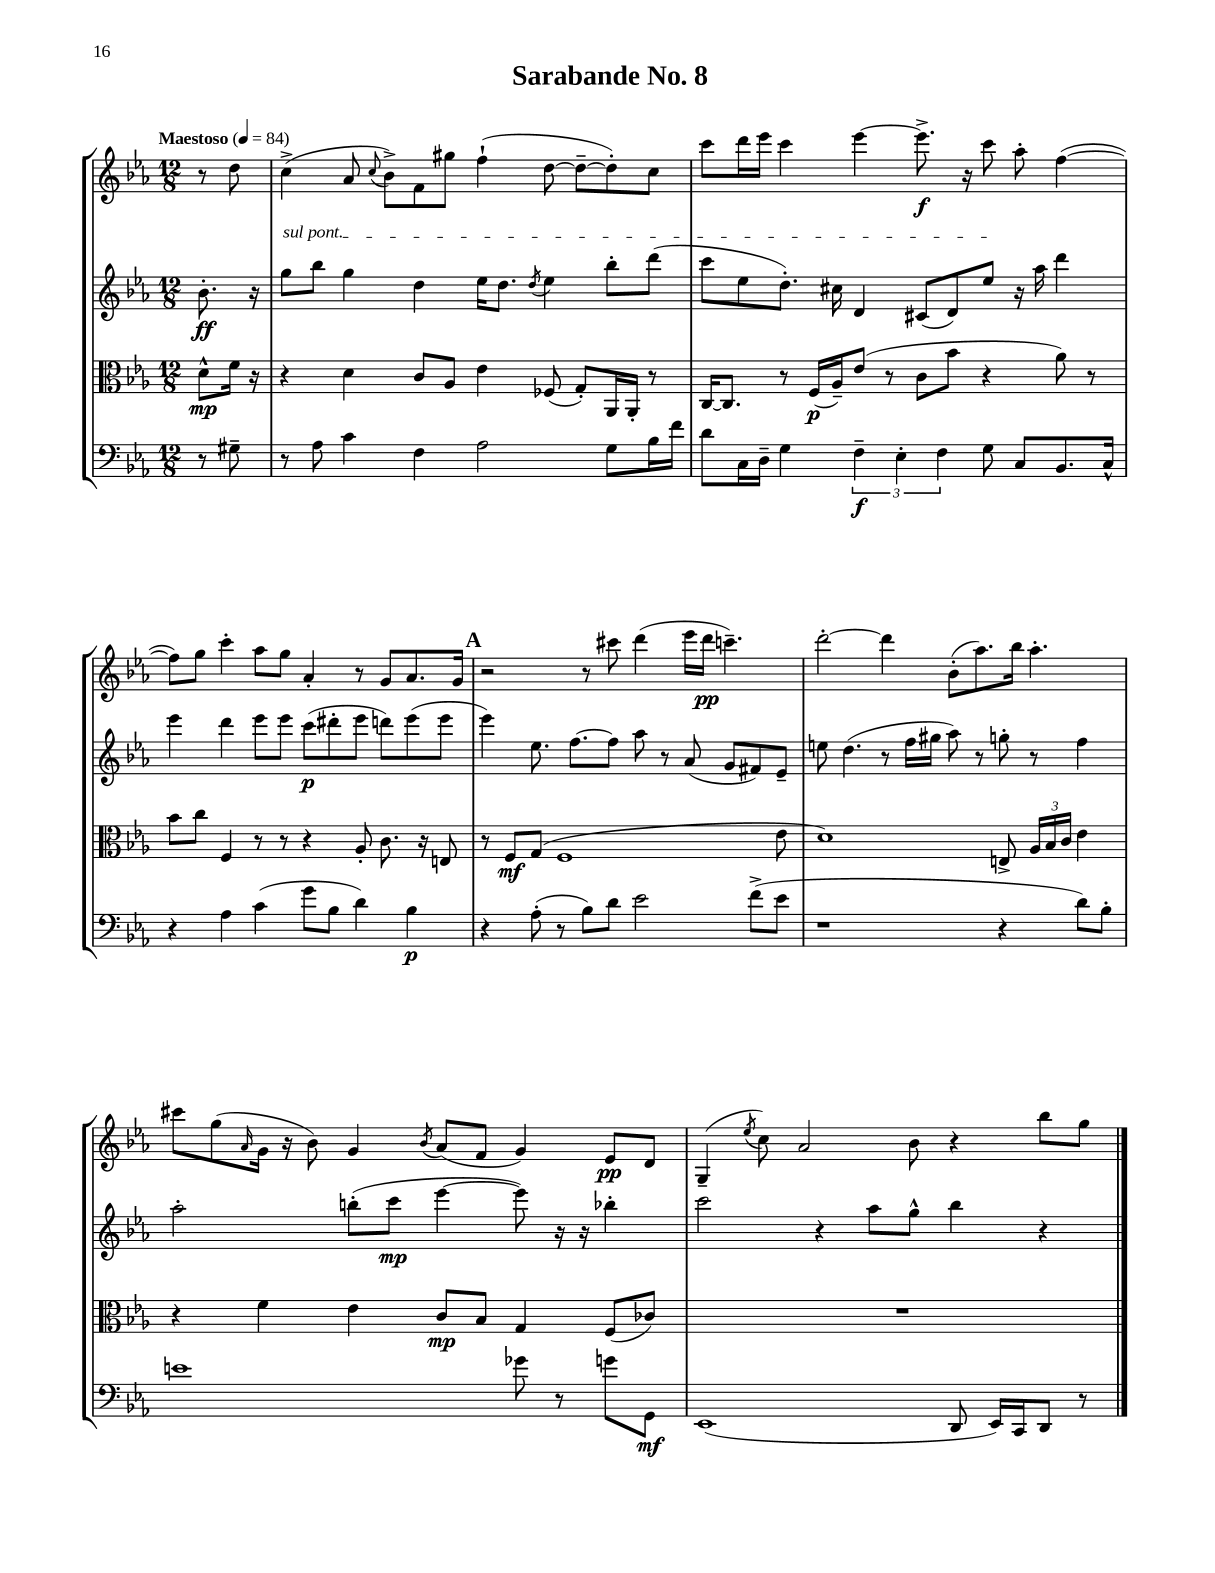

**kern	**dynam	**kern	**dynam	**kern	**dynam	**kern	**dynam
*part4	*part4	*part3	*part3	*part2	*part2	*part1	*part1
*staff4	*staff4	*staff3	*staff3	*staff2	*staff2	*staff1	*staff1
*clefF4	*	*clefC3	*	*clefG2	*	*clefG2	*
*k[b-e-a-]	*	*k[b-e-a-]	*	*k[b-e-a-]	*	*k[b-e-a-]	*
*M12/8	*	*M12/8	*	*M12/8	*	*M12/8	*
*MM84	*	*MM84	*	*MM84	*	*MM84	*
=	=	=	=	=	=	=	=
!	!	!	!	!	!	!LO:TX:a:B:t=Maestoso	!
8r	.	8d^^\L	mp	8.b-'\	ff	8r	.
8G#X~\	.	16f\Jk	.	.	.	8dd\	.
.	.	16r	.	16r	.	.	.
=1	=1	=1	=1	=1	=1	=1	=1
!	!	!	!	!LO:TX:a:i:t=sul pont.	!	!	!
8r	.	4r	.	8gg\L	.	(4cc^\	.
8A-\	.	.	.	8bb-\J	.	.	.
4c\	.	4d\	.	4gg\	.	8a-/	.
.	.	.	.	.	.	8qqcc/	.
.	.	.	.	.	.	8b-^\L)	.
4F\	.	8c/L	.	4dd\	.	8f\	.
.	.	8A-/J	.	.	.	8gg#X\J	.
2A-\	.	4e-\	.	16ee-\KL	.	(4ff`\	.
.	.	.	.	8.dd\J	.	.	.
.	.	.	.	8qdd/	.	.	.
.	.	(8F-X/	.	4ee-\	.	[8dd\	.
.	.	8G'/L)	.	.	.	8dd~\L_	.
8G\L	.	16AA-/L	.	8bb-'\L	.	8dd'\])	.
.	.	16AA-'/JJ	.	.	.	.	.
16B-\L	.	8r	.	(8ddd\J	.	8cc\J	.
16f\JJ	.	.	.	.	.	.	.
=2	=2	=2	=2	=2	=2	=2	=2
8d\L	.	[16C/KL	.	8ccc\L	.	8ccc\L	.
.	.	8.C/J]	.	.	.	.	.
16C\L	.	.	.	8ee-\	.	16ddd\L	.
16D~\JJ	.	.	.	.	.	16eee-\JJ	.
4G\	.	8r	.	8.dd'\J)	.	4ccc\	.
.	.	(16F/LL	p	.	.	.	.
.	.	16A-~/J)	.	16cc#X\	.	.	.
6F~\	f	(8e-/J	.	4d/	.	[4eee-\	.
.	.	8r	.	.	.	.	.
6E-'\	.	.	.	.	.	.	.
.	.	8c\L	.	(8c#X/L	.	8.eee-^\]	f
6F\	.	.	.	.	.	.	.
.	.	8b-\J	.	8d/)	.	.	.
.	.	.	.	.	.	16r	.
8G\	.	4r	.	8ee-/J	.	8ccc\	.
8C/L	.	.	.	16r	.	8aa-'\	.
.	.	.	.	16aa-\	.	.	.
8.BB-/	.	8a-\)	.	4ddd\	.	([4ff\	.
.	.	8r	.	.	.	.	.
16C^^/Jk	.	.	.	.	.	.	.
!!LO:LB:g=z
=3	=3	=3	=3	=3	=3	=3	=3
4r	.	8b-\L	.	4eee-\	.	8ff\L])	.
.	.	8cc\J	.	.	.	8gg\J	.
4A-\	.	4F/	.	4ddd\	.	4ccc'\	.
(4c\	.	8r	.	8eee-\L	.	8aa-\L	.
.	.	8r	.	8eee-\J	.	8gg\J	.
8g\L	.	4r	.	(8ccc\L	p	4a-'/	.
8B-\J	.	.	.	8ddd#X'\	.	.	.
4d\)	.	8A-'/	.	8eee-\J	.	8r	.
.	.	8.c\	.	8dddn\L)	.	8g/L	.
4B-\	p	.	.	(8eee-\	.	8.a-/	.
.	.	16r	.	.	.	.	.
.	.	8En/	.	8eee-\J	.	.	.
.	.	.	.	.	.	16g/Jk	.
!!LO:REH:place=s1:t=A
=4	=4	=4	=4	=4	=4	=4	=4
4r	.	8r	.	4eee-\)	.	2r	.
.	.	8F/L	mf	.	.	.	.
(8A-'\	.	(8G/J	.	8.ee-\	.	.	.
8r	.	1F	.	.	.	.	.
.	.	.	.	[8.ff\L	.	.	.
8B-\L)	.	.	.	.	.	8r	.
8d\J	.	.	.	8ff\J]	.	8ccc#X\	.
2e-\	.	.	.	8aa-\	.	(4ddd\	.
.	.	.	.	8r	.	.	.
.	.	.	.	(8a-/	.	16eee-\LL	.
.	.	.	.	.	.	16ddd\JJ	pp
.	.	.	.	8g/L	.	4.cccn~\)	.
(8f^\L	.	.	.	8f#X/)	.	.	.
8e-\J	.	8e-\	.	8e-~/J	.	.	.
=5	=5	=5	=5	=5	=5	=5	=5
1r	.	1d)	.	8een\	.	[2ddd'\	.
.	.	.	.	(4.dd\	.	.	.
.	.	.	.	8r	.	4ddd\]	.
.	.	.	.	16ff\LL	.	.	.
.	.	.	.	16gg#X\JJ	.	.	.
.	.	.	.	8aa-\)	.	(8b-'\L	.
.	.	.	.	8r	.	8.aa-\)	.
4r	.	8En^/	.	8ggn'\	.	.	.
.	.	.	.	.	.	16bb-\Jk	.
.	.	24A-/LL	.	8r	.	4.aa-'\	.
.	.	24B-/	.	.	.	.	.
.	.	24c/JJ	.	.	.	.	.
8d\L)	.	4e-\	.	4ff\	.	.	.
8B-'\J	.	.	.	.	.	.	.
!!LO:LB:g=z
=6	=6	=6	=6	=6	=6	=6	=6
1en	.	4r	.	2aa-'\	.	8ccc#X\L	.
.	.	.	.	.	.	(8gg\	.
.	.	.	.	.	.	16qqa-/	.
.	.	4f\	.	.	.	16g\Jk	.
.	.	.	.	.	.	16r	.
.	.	.	.	.	.	8b-\)	.
.	.	4e-\	.	(8bbn'\L	.	4g/	.
.	.	.	.	8ccc\J	mp	.	.
.	.	.	.	.	.	8qb-/	.
.	.	8c/L	mp	[4eee-\	.	(8a-/L	.
.	.	8B-/J	.	.	.	8f/J	.
8g-X\	.	4G/	.	8eee-\])	.	4g/)	.
8r	.	.	.	16r	.	.	.
.	.	.	.	16r	.	.	.
8gn\L	.	(8F/L	.	4bb-X'\	.	8e-/L	pp
8GG\J	mf	8c-X/J)	.	.	.	8d/J	.
=7	=7	=7	=7	=7	=7	=7	=7
(1EE-	.	1.r	.	2ccc\	.	(4G~/	.
.	.	.	.	.	.	8qee-/	.
.	.	.	.	.	.	8cc\)	.
.	.	.	.	.	.	2a-/	.
.	.	.	.	4r	.	.	.
.	.	.	.	8aa-\L	.	.	.
.	.	.	.	8gg^^\J	.	8b-\	.
8DD/	.	.	.	4bb-\	.	4r	.
16EE-/LL)	.	.	.	.	.	.	.
16CC/J	.	.	.	.	.	.	.
8DD/J	.	.	.	4r	.	8bb-\L	.
8r	.	.	.	.	.	8gg\J	.
==	==	==	==	==	==	==	==
*-	*-	*-	*-	*-	*-	*-	*-
